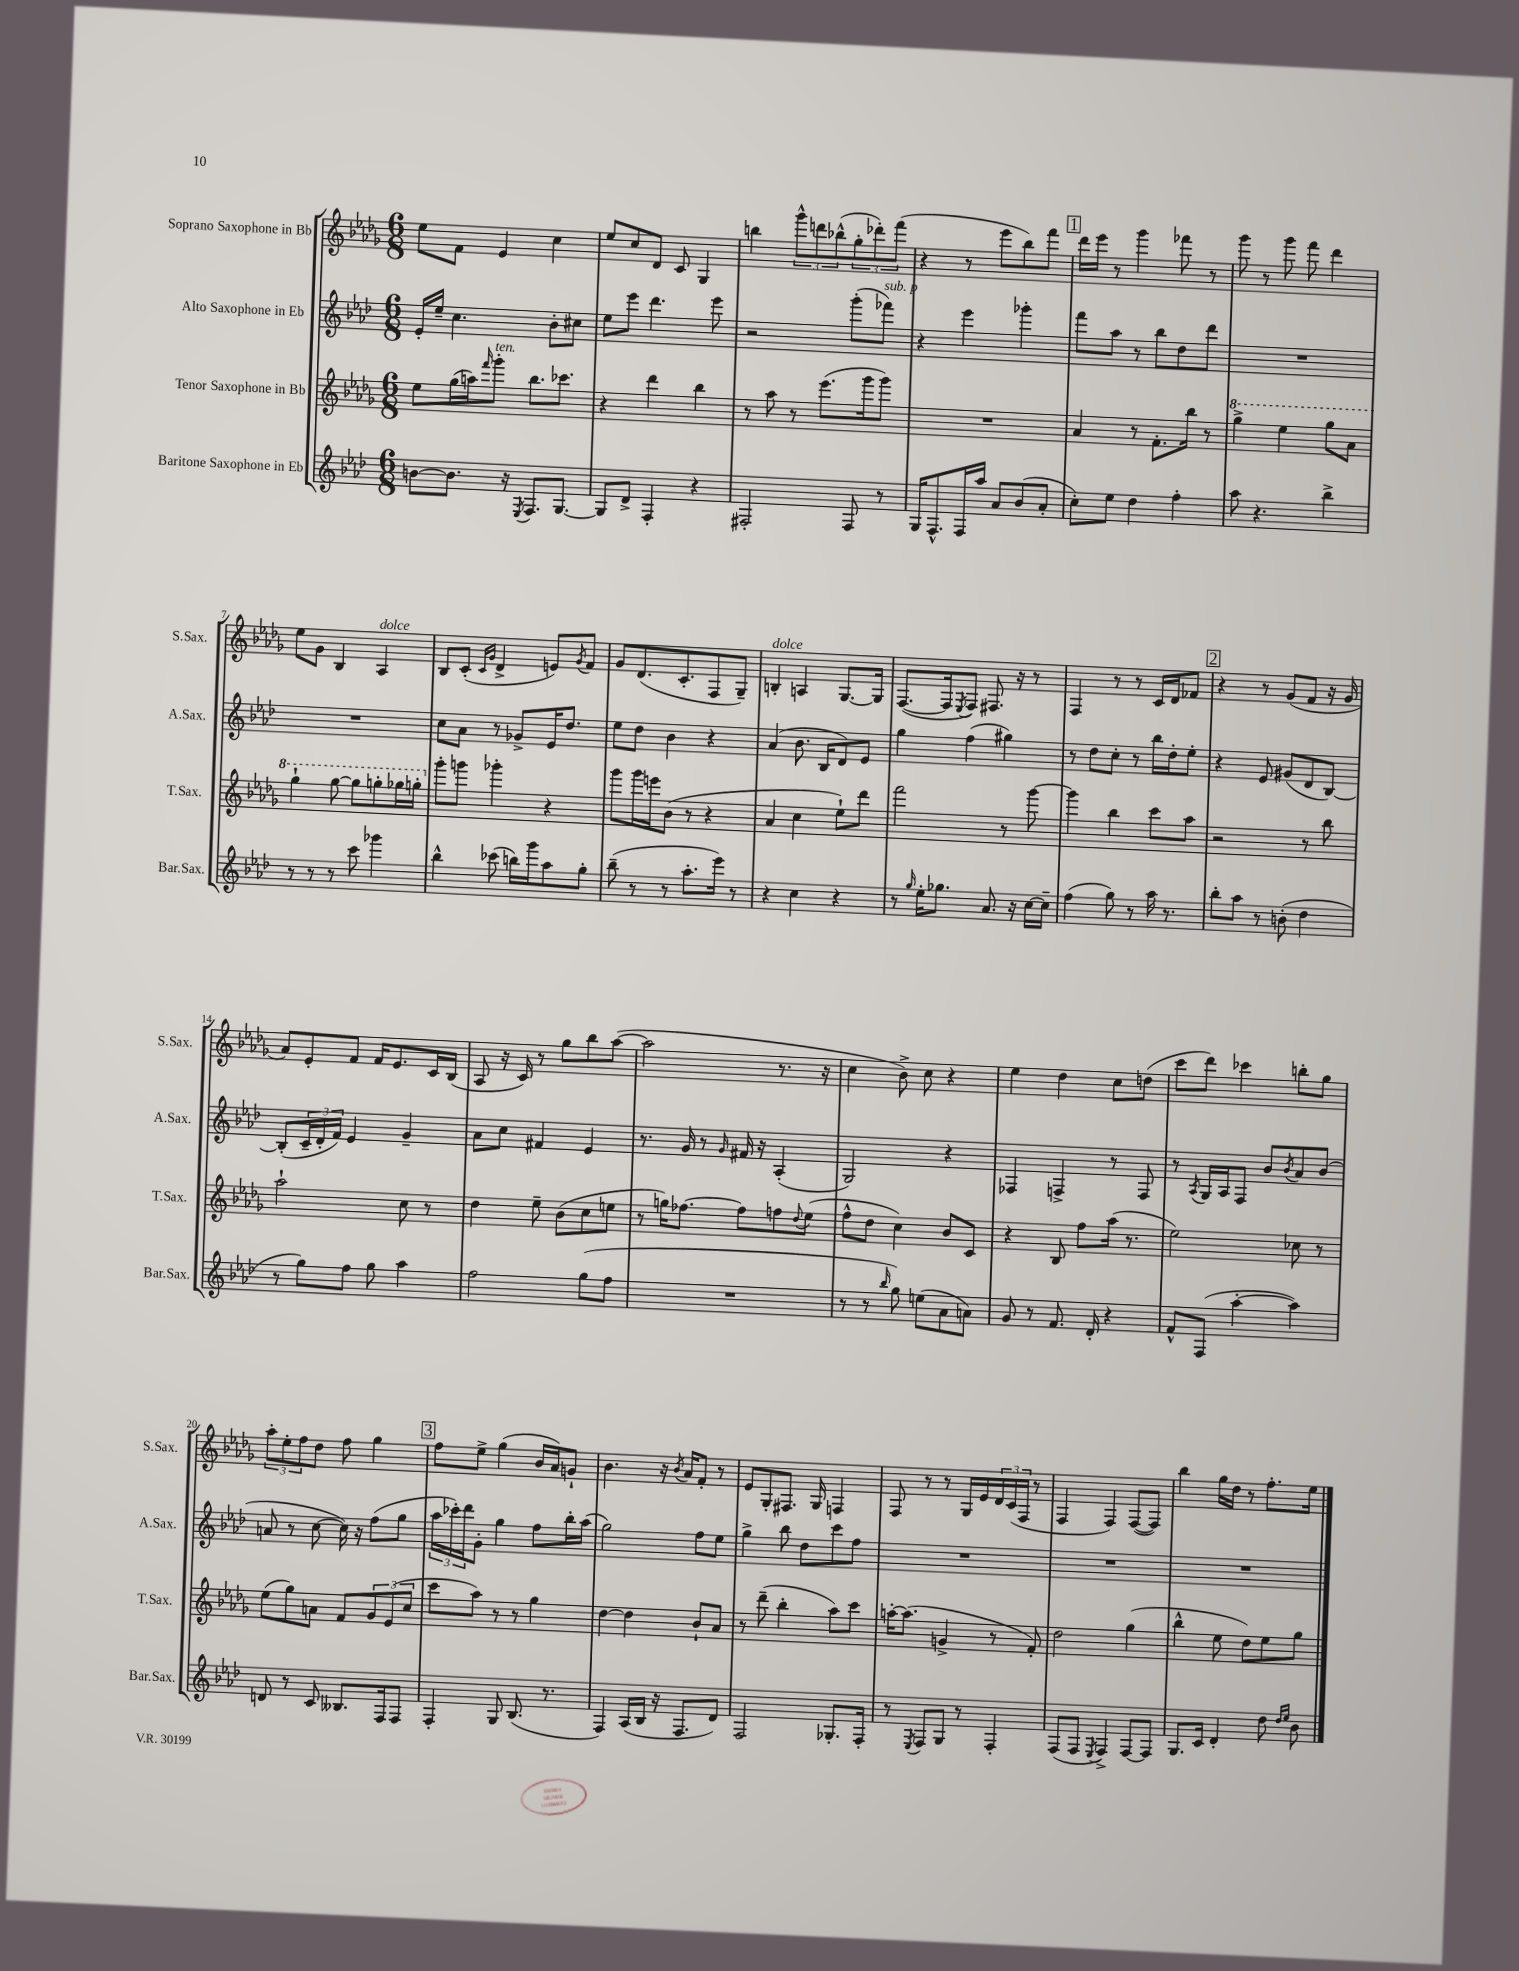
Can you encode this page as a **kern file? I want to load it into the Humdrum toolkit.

**kern	**kern	**kern	**kern
*staff4	*staff3	*staff2	*staff1
*clefG2	*clefG2	*clefG2	*clefG2
*k[b-e-a-d-]	*k[b-e-a-d-g-]	*k[b-e-a-d-]	*k[b-e-a-d-g-]
*M6/8	*M6/8	*M6/8	*M6/8
[8b	8ee-	16e-'	8ee-
.	.	16ee-~	.
8.b]	(16gg-	4.cc	8f
.	16aa)	.	.
.	16qqfff	.	.
.	8ggg-'	.	4e-
16r	.	.	.
8qE-	.	.	.
8.F	8.bb-	.	.
.	.	8b-'	4cc
[8.G	8.ccc-	.	.
.	.	8cc#	.
=	=	=	=
8G]	4r	8ee-	8ee-
8d-^	.	8eee-	8cc
4F'	4ddd-	4.ddd-	8d-
.	.	.	8c
4r	4bb-	.	4G-
.	.	8eee-	.
=	=	=	=
2F#'	8r	2r	4bb
.	8aa-	.	.
.	8r	.	12ggg-^^
.	.	.	12ddd
.	(8.eee-	.	.
.	.	.	(12bb-^^
8F#	.	(8ggg'	12gg-'
.	16ggg-	.	.
.	.	.	12ddd-')
8r	8ggg-)	8fff-)	.
.	.	.	(12fff
=	=	=	=
16G	2.r	4r	4r
8.F^^	.	.	.
16F	.	4eee-	8r
16aa-	.	.	.
8a-	.	.	8eee-
(8b-	.	4ggg-'	8bb-)
8a-'	.	.	8fff
=	=	=	=
8cc')	4a-	8fff	16ddd-
.	.	.	16eee-
8ee-	.	8aa-	8r
4dd-	8r	8r	4ggg-
.	8.f'	8bb-	.
4ff'	.	8dd-	8fff-
.	16bb-	.	.
.	8r	8ddd-	8r
=	=	=	=
8aa-	4ggg-^	2.r	8ggg-
4.r	.	.	8r
.	4eee-	.	8ggg-
.	.	.	8fff
4bb-^	8ggg-	.	4ddd-
.	8aa-	.	.
=	=	=	=
8r	4ggg-`	2.r	8ee-
8r	.	.	8g-
8r	[8ggg-	.	4B-
8ccc	8ggg-]	.	.
4ggg-	8ggg'	.	4A-
.	16ggg-	.	.
.	16ggg'	.	.
=	=	=	=
4bb-^^	8ggg-'	8cc	8B-
.	8ggg	8a-	(8c'
.	.	.	16qqc
.	.	.	16qqg-
(8ccc-	4ggg-'	8r	4d-^
16bb)	.	8g-^	.
16ggg	.	.	.
8aa-	4r	16e-	8e)
.	.	8.dd-	.
.	.	.	8qg-
8gg'	.	.	8f
=	=	=	=
(8bb-~	8ggg-	8ee-	8g-
8r	16ggg-	8dd-	(8.d-
.	16eee	.	.
8r	(8b-	4b-	.
.	.	.	8.c'
8.aa-'	8r	.	.
.	4r	4r	8F
16eee-)	.	.	.
8r	.	.	8G-~)
=	=	=	=
4r	4a-	(4a-	4B'
4cc	4cc	8.b-	4A
.	.	16B-	.
4r	8ee-`)	8d-)	[8.G-
.	8ddd-	8e-	.
.	.	.	16G-]
=	=	=	=
8r	2fff	4gg	([8.F
16qqgg	.	.	.
16ee-'	.	.	.
8.gg-	.	.	16F]
.	.	.	8qE-
.	.	(4ff	8F)
8.a-	.	.	8.F#
.	8r	4gg#)	.
16r	.	.	16r
[16cc	[8ggg-	.	8r
16cc~]	.	.	.
=	=	=	=
(4ff	4ggg-]	8r	4F
.	.	8dd-	.
8gg)	4bb-	8cc'	8r
8r	.	8r	8r
16aa-	8ccc	16bb-	16c
8.r	.	16dd-'	16d-
.	8aa-	8ee-'	8f-
=	=	=	=
8bb-'	2r	4r	4r
8aa-	.	.	.
8r	.	8e-	8r
(8b'	.	(8g#	(8g-
4dd-	8r	8d-	8f
.	8bb-	[8B-)	16r
.	.	.	16g-
=	=	=	=
8r	2aa-`	(8B-']	8a-)
8gg)	.	24c~	8e-'
.	.	24d-'	.
.	.	24f)	.
8ff	.	4e-	8f
8gg	.	.	16f
.	.	.	8.e-
4aa-	8cc	4g~	.
.	8r	.	16c
.	.	.	(16B-
=	=	=	=
2ff	4dd-	8a-	8A-
.	.	8cc	16r
.	.	.	16c)
.	8ee-~	4f#	8r
.	(8b-	.	8gg-
(8gg	8cc	4e-	8bb-
8ff	8ee	.	([8aa-
=	=	=	=
2.r	8r	8.r	2aa-]
.	16gg)	.	.
.	[8.ff-	16g	.
.	.	8r	.
.	.	16qqg	.
.	8ff-]	16f#	.
.	.	16r	.
.	8ff	(4A-'	8.r
.	8qqdd-	.	.
.	(8ee-	.	.
.	.	.	16r
=	=	=	=
8r	8ff^^	2G)	4cc
8r	8dd-	.	.
16qqbb-	.	.	.
8gg)	4cc)	.	8b-^)
(8ee	.	.	8cc
8a-	8b-	4r	4r
8a)	8c	.	.
=	=	=	=
8g	4r	4F-	4ee-
8r	.	.	.
8.f	8B-	4F^	4dd-
.	8ff	.	.
16d-'	.	.	.
4r	(16aa-	8r	8cc
.	8.r	.	.
.	.	8F	(8dd
=	=	=	=
8f^^	2ee-)	8r	8ccc
.	.	8qA-	.
(8F	.	16G	8ddd-)
.	.	16A-	.
[4aa-'	.	8F	4ccc-
.	.	8b-	.
.	.	8qb-	.
4aa-])	8cc-	8a-	8bb'
.	8r	(8b-	8gg-
=	=	=	=
8d	(8ee-	8a	12aa-'
.	.	.	12ee-'
8r	8gg-)	8r	.
.	.	.	12ff
8c	8a	[8cc	8dd-
8.B--	8f	16cc])	8ff
.	.	16r	.
.	12g-	(8ff	4gg-
16F	.	.	.
.	(12e-	.	.
8F	.	8gg	.
.	12cc	.	.
=	=	=	=
4F'	8ccc	24aa-	8ff
.	.	24ccc-')	.
.	.	24ddd-	.
.	8aa-)	8g'	8ee-^
8G	8r	4gg	(4gg-
(8.B-	8r	.	.
.	4gg-	8ff	16b-
8.r	.	.	16a-)
.	.	16bb-'	8g`
.	.	(16aa-	.
=	=	=	=
4F)	[4dd-	2gg)	4.b-
(16A-	4dd-]	.	.
16B-	.	.	.
16r	.	.	16r
.	.	.	8qb-
8.F	.	.	16a-
.	8b-`	8ff	8f'
8d-)	8a-	8ee-	8r
=	=	=	=
2F	8r	4gg^	8e-
.	(8ddd-~	.	8G-'
.	4bb-'	8bb-	8.F#
.	.	8dd-	.
.	.	.	16G-
8.G-'	8aa-)	8ccc	4F
.	8ccc	8ff	.
16F'	.	.	.
=	=	=	=
8r	[16aa'	2.r	8F
.	(8.aa]	.	.
8qE-	.	.	.
8F	.	.	8r
8G	4g^	.	8r
8r	.	.	16G-
.	.	.	16e-
4F'	8r	.	24d-
.	.	.	(24c
.	.	.	24F
.	8f')	.	8r
=	=	=	=
(8F	2dd-	2.r	4F
8F	.	.	.
8qE-	.	.	.
4F^)	.	.	4F)
[8F	(4gg-	.	([8F
8F]	.	.	8F])
=	=	=	=
8.G	4bb-^^	2.r	4bb-
16c	.	.	.
4d-'	8ee-	.	16gg-
.	.	.	16dd-
.	8dd-)	.	8r
8dd-	8ee-	.	8.ff'
16qqdd-	.	.	.
16qqee-	.	.	.
8b-	8gg-	.	.
.	.	.	16ee-
==	==	==	==
*-	*-	*-	*-
